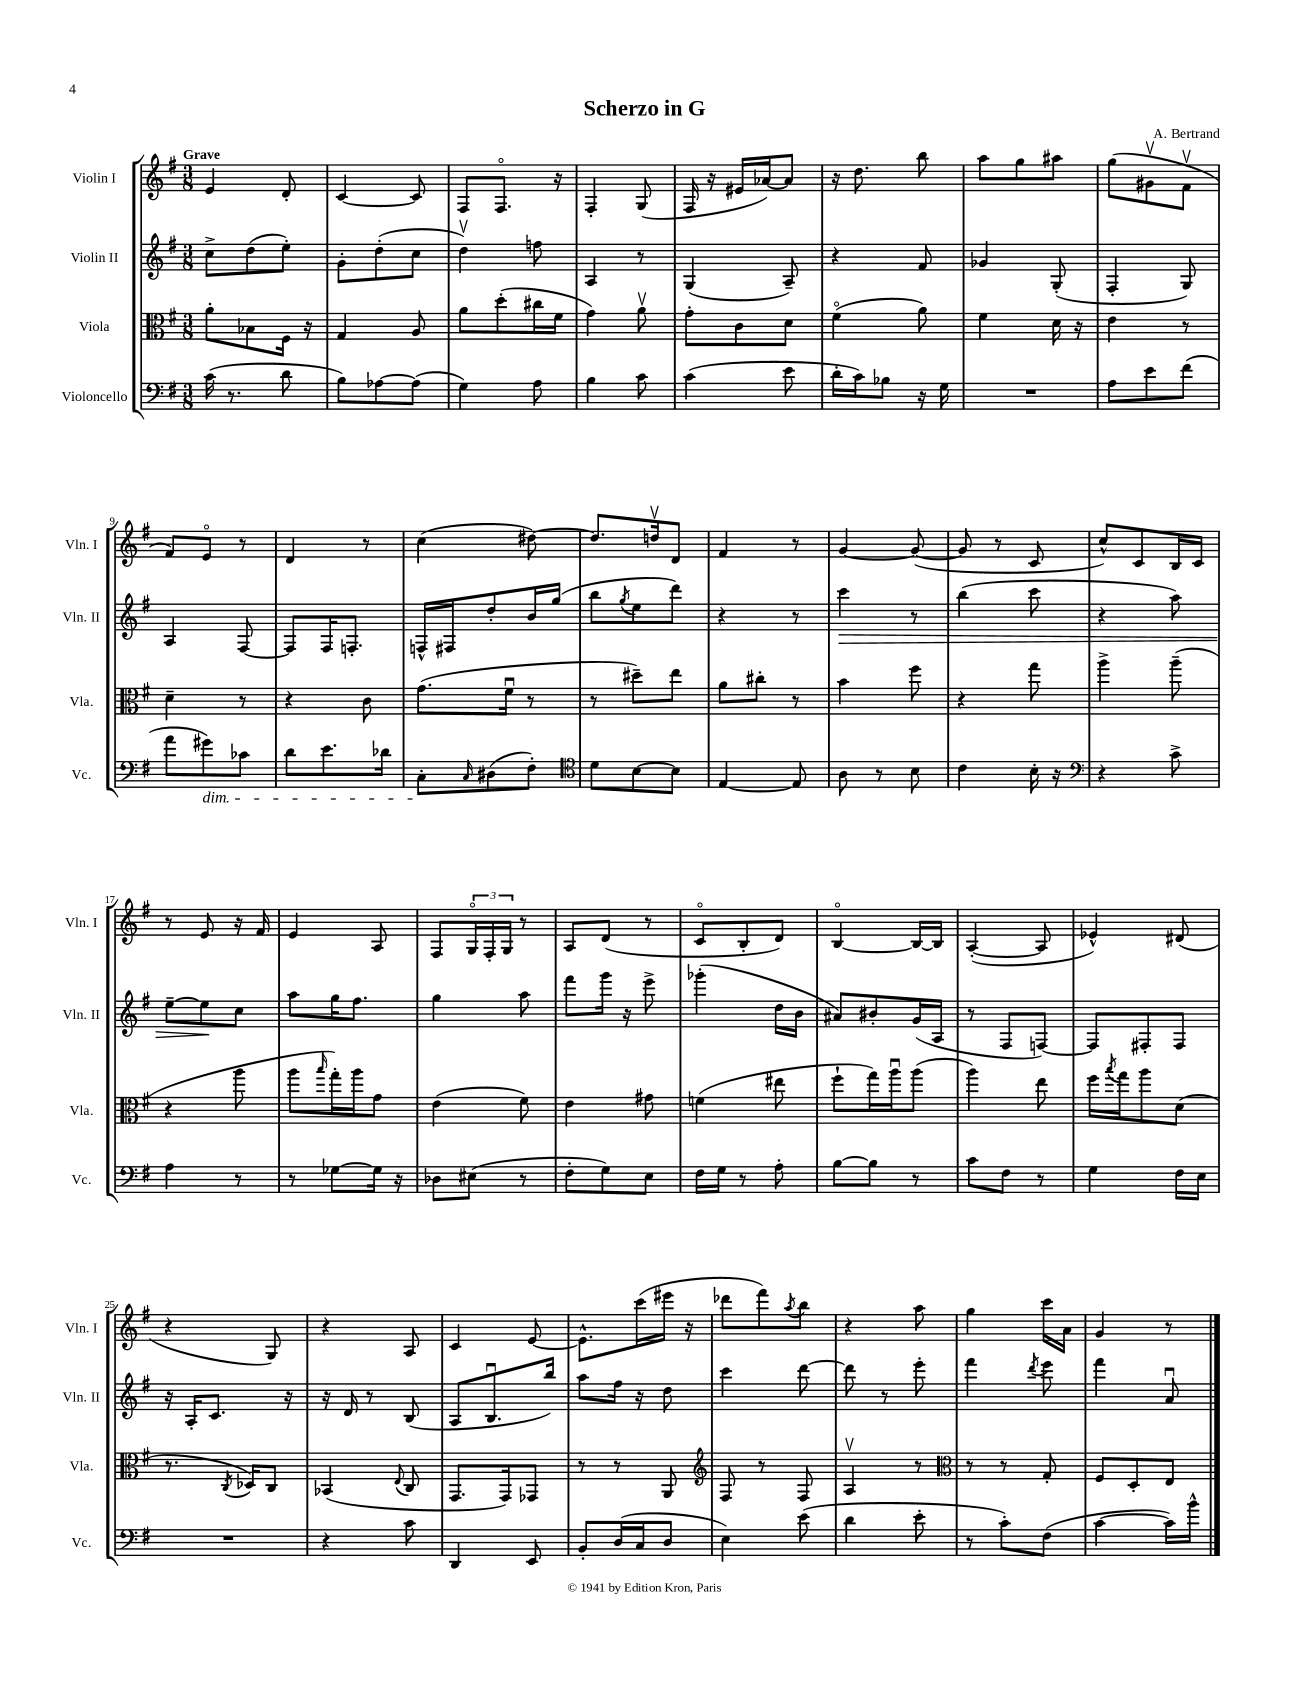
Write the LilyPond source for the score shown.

\header { title = "Scherzo in G" composer = "A. Bertrand" }
<<
\new StaffGroup <<
\new Staff = "s0" \with { instrumentName = "Violin I" shortInstrumentName = "Vln. I" } {
    \clef treble \key g \major \numericTimeSignature \time 3/8 \tempo "Grave"
    e'4 d'8-. |
    c'4~ c'8 |
    fis8 fis8.\flageolet r16 |
    fis4-. g8( |
    fis16 r16 eis'16 aes'16~) aes'8 |
    r16 d''8. b''8 |
    a''8 g''8 ais''8 |
    g''8( gis'8\upbow fis'8\upbow |
    fis'8) e'8\flageolet r8 |
    d'4 r8 |
    c''4( dis''8~) |
    dis''8. d''16\upbow d'8 |
    fis'4 r8 |
    g'4~ g'8~( |
    g'8 r8 c'8 |
    c''8-^) c'8 b16 c'16 |
    r8 e'8 r16 fis'16 |
    e'4 a8 |
    fis8 \tuplet 3/2 { g16\flageolet fis16-. g16 } r8 |
    a8 d'8( r8 |
    c'8\flageolet b8-. d'8) |
    b4~\flageolet b16~ b16 |
    a4~-.( a8 |
    ees'4-^) dis'8( |
    r4 g8) |
    r4 a8 |
    c'4 e'8~ |
    e'8.-^ c'''16( eis'''16 r16 |
    des'''8 fis'''8) \acciaccatura { a''8 } b''8 |
    r4 a''8 |
    g''4 c'''16 a'16 |
    g'4 r8 \bar "|." |
}
\new Staff = "s1" \with { instrumentName = "Violin II" shortInstrumentName = "Vln. II" } {
    \clef treble \key g \major \numericTimeSignature \time 3/8
    c''8-> d''8( e''8-.) |
    g'8-. d''8-.( c''8 |
    d''4\upbow) f''8 |
    a4 r8 |
    g4( a8--) |
    r4 fis'8 |
    ges'4 g8-.( |
    fis4-. g8) |
    a4 fis8~ |
    fis8 fis16 f8.-. |
    f16-^ fis16 d''8-. b'16 g''16( |
    b''8 \acciaccatura { g''8 } e''8 d'''8) |
    r4 r8 |
    c'''4\> r8 |
    b''4( c'''8 |
    r4 a''8) |
    e''8~-- e''8\! c''8 |
    a''8 g''16 fis''8. |
    g''4 a''8 |
    fis'''8 g'''16 r16 e'''8-> |
    ges'''4-.( d''16 b'16 |
    ais'8) bis'8-. g'16( a16 |
    r8 fis8 f8~) |
    f8 fis8-. fis8 |
    r16 a16-. c'8. r16 |
    r16 d'16 r8 b8( |
    a8 b8.\downbow b''16) |
    a''8 fis''16 r16 d''8 |
    c'''4 d'''8~ |
    d'''8 r8 e'''8-. |
    fis'''4 \acciaccatura { d'''8 } e'''8 |
    fis'''4 a'8\downbow \bar "|." |
}
\new Staff = "s2" \with { instrumentName = "Viola" shortInstrumentName = "Vla." } {
    \clef alto \key g \major \numericTimeSignature \time 3/8
    a'8-. bes8 fis16 r16 |
    g4 a8 |
    a'8 d''8-.( cis''16 fis'16 |
    g'4) a'8\upbow |
    g'8-. c'8 d'8 |
    fis'4\flageolet( a'8) |
    fis'4 d'16 r16 |
    e'4 r8 |
    d'4-- r8 |
    r4 c'8 |
    g'8.( fis'16\downbow r8 |
    r8 dis''8--) e''8 |
    a'8 cis''8-. r8 |
    b'4 fis''8 |
    r4 g''8 |
    a''4-> a''8--( |
    r4 a''8 |
    a''8 \grace { b''16 } g''16-.) a''16 g'8 |
    e'4( fis'8) |
    e'4 gis'8 |
    f'4( eis''8 |
    fis''8-! g''16) a''16\downbow a''8( |
    a''4) e''8 |
    fis''16 \acciaccatura { b''8 } g''16 a''8 d'8( |
    r8. \acciaccatura { c8 } des16) c8 |
    bes,4( \appoggiatura { e8 } c8 |
    g,8. g,16) ges,8 |
    r8 r8 a,8 |
    \clef treble fis8 r8 fis8 |
    a4\upbow r8 |
    \clef alto r8 r8 g8-. |
    fis8 d8-. e8 \bar "|." |
}
\new Staff = "s3" \with { instrumentName = "Violoncello" shortInstrumentName = "Vc." } {
    \clef bass \key g \major \numericTimeSignature \time 3/8
    c'16( r8. d'8 |
    b8) aes8~ aes8( |
    g4) a8 |
    b4 c'8 |
    c'4( e'8 |
    d'16-. c'16) bes8 r16 g16 |
    R4. |
    a8 e'8 fis'8( |
    a'8 gis'8\dim) ces'8 |
    d'8 e'8. des'16 |
    c8-.\! \grace { c16 } dis8( fis8-.) |
    \clef tenor d'8 b8~ b8 |
    e4~ e8 |
    a8 r8 b8 |
    c'4 b16-. r16 |
    \clef bass r4 c'8-> |
    a4 r8 |
    r8 ges8~ ges16 r16 |
    des8 eis8( r8 |
    fis8-. g8) e8 |
    fis16 g16 r8 a8-. |
    b8~ b8 r8 |
    c'8 fis8 r8 |
    g4 fis16 e16 |
    R4. |
    r4 c'8 |
    d,4 e,8 |
    b,8-. d16( c16 d8 |
    e4) e'8( |
    d'4 e'8-. |
    r8 c'8-.) fis8( |
    c'4~ c'16) b'16-^ \bar "|." |
}
>>
>>
